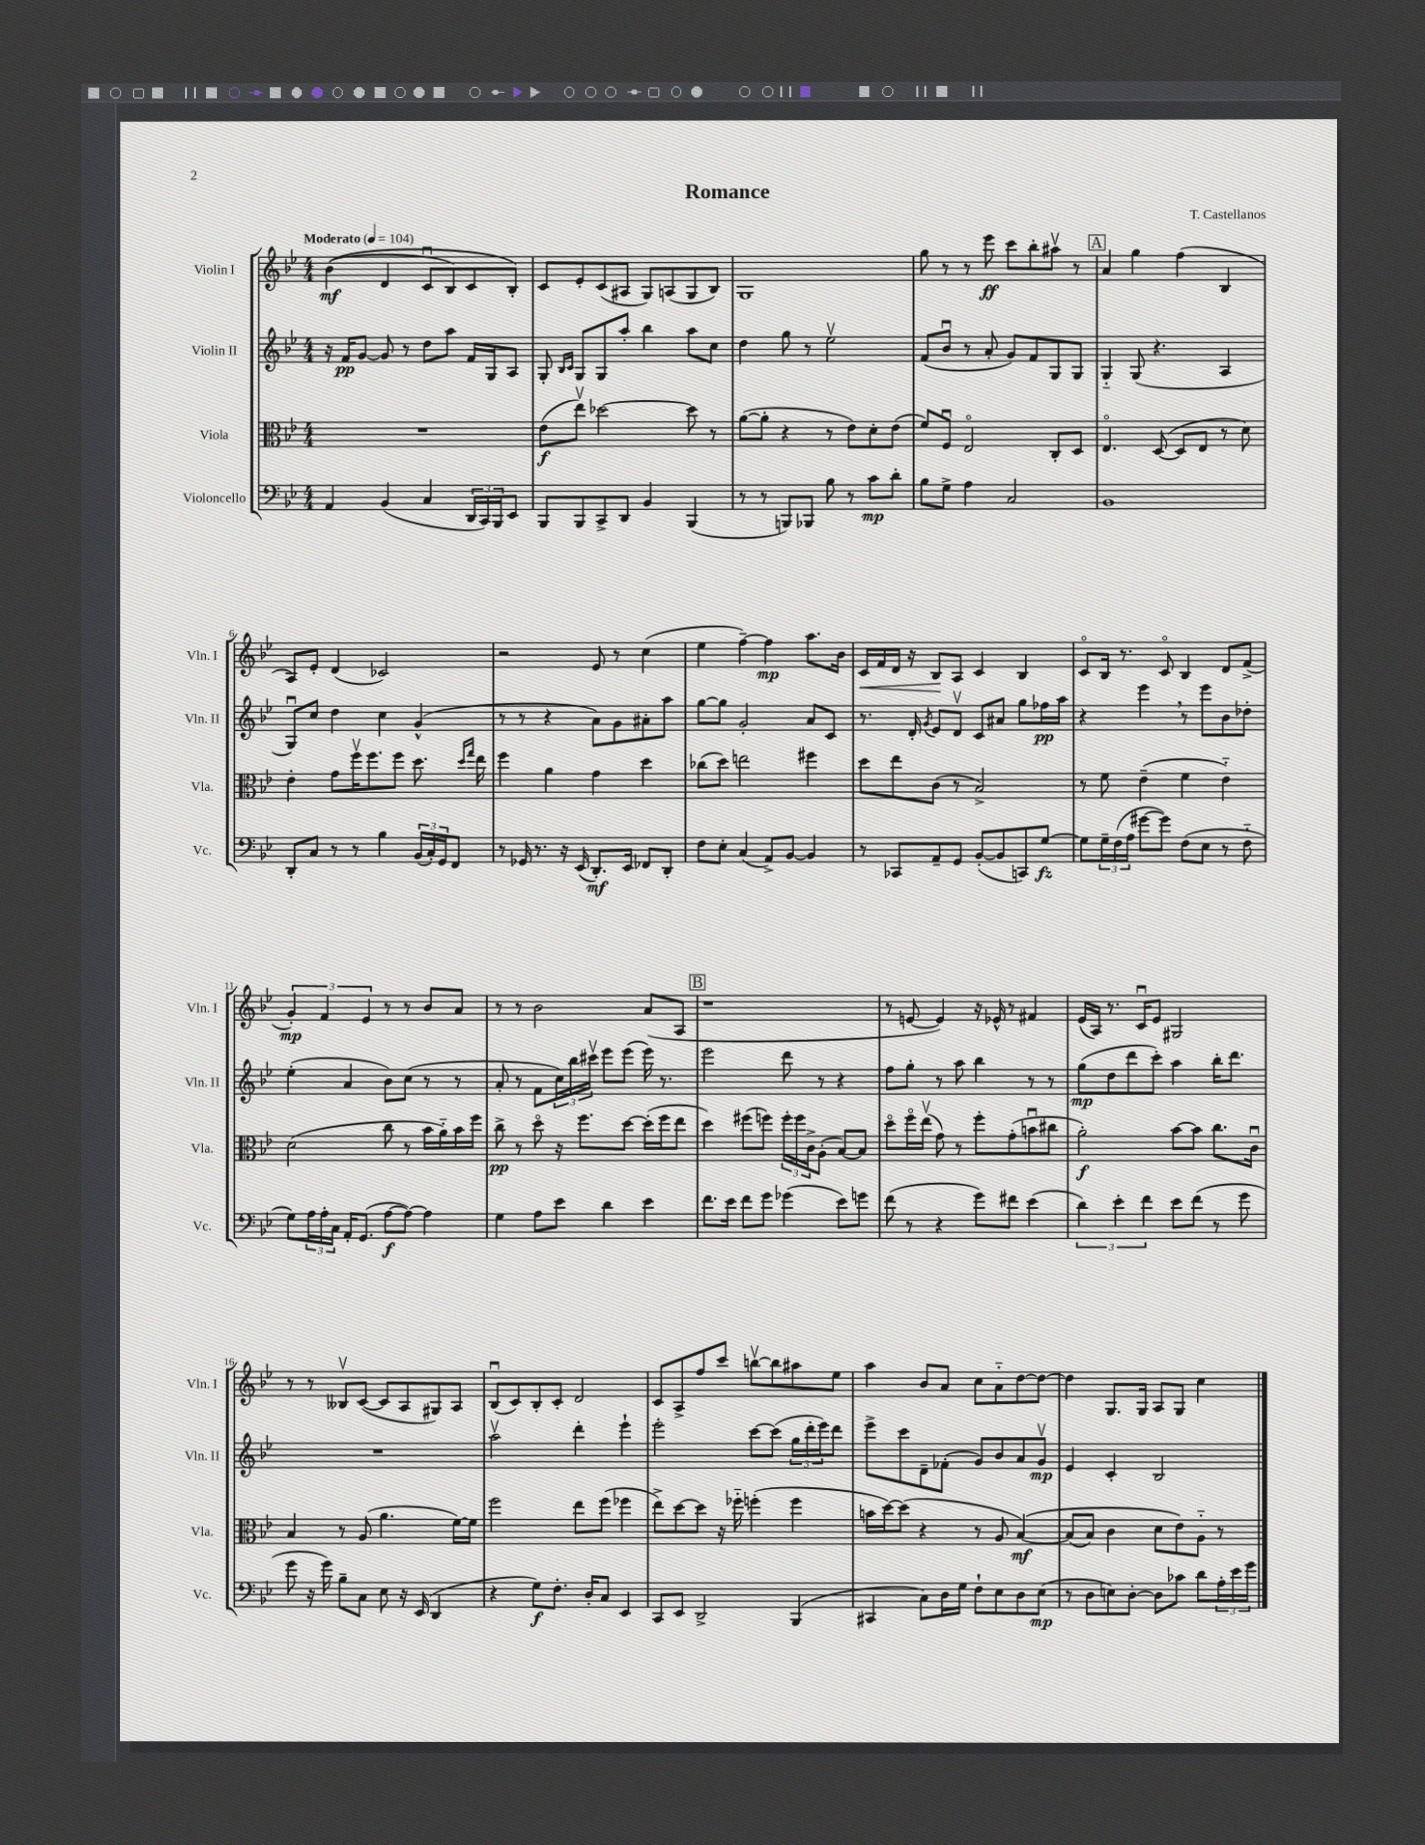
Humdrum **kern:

**kern	**dynam	**kern	**dynam	**kern	**dynam	**kern	**dynam
*part4	*part4	*part3	*part3	*part2	*part2	*part1	*part1
*staff4	*staff4	*staff3	*staff3	*staff2	*staff2	*staff1	*staff1
*I"Violoncello	*	*I"Viola	*	*I"Violin II	*	*I"Violin I	*
*I'Vc.	*	*I'Vla.	*	*I'Vln. II	*	*I'Vln. I	*
*clefF4	*	*clefC3	*	*clefG2	*	*clefG2	*
*k[b-e-]	*	*k[b-e-]	*	*k[b-e-]	*	*k[b-e-]	*
*M4/4	*	*M4/4	*	*M4/4	*	*M4/4	*
*MM104	*	*MM104	*	*MM104	*	*MM104	*
=1	=1	=1	=1	=1	=1	=1	=1
!	!	!	!	!	!	!LO:TX:a:B:t=Moderato	!
4AA/	.	1r	.	16r	.	((4b-\	mf
.	.	.	.	16f/KL	pp	.	.
.	.	.	.	[8g/J	.	.	.
(4BB-/	.	.	.	8g/]	.	4d/	.
.	.	.	.	8r	.	.	.
4C/	.	.	.	8dd\L	.	8cu/L	.
.	.	.	.	8aa\J	.	8B-/)	.
24DD/LL	.	.	.	16f/LL	.	8c/	.
24CC/)	.	.	.	.	.	.	.
.	.	.	.	16G/J	.	.	.
24BBB-/J	.	.	.	.	.	.	.
8EE-/J	.	.	.	8A/J	.	8B-'/J)	.
=2	=2	=2	=2	=2	=2	=2	=2
8BBB-/L	.	(8e-\L	f	8G'/	.	8c/L	.
.	.	.	.	16qqB-/LL	.	.	.
.	.	.	.	16qqc/JJ	.	.	.
8BBB-/	.	8ee-v\J)	.	8G/L	.	8e-'/	.
8CC^/	.	[2dd-X\	.	8G/	.	(8c/	.
8DD/J	.	.	.	8aa'/J	.	8A#X/J	.
4BB-/	.	.	.	4bb-\	.	8G/L)	.
.	.	.	.	.	.	(8An/	.
(4BBB-/	.	8dd-\]	.	8aa\L	.	8G/	.
.	.	8r	.	8cc\J	.	8B-/J)	.
=3	=3	=3	=3	=3	=3	=3	=3
8r	.	([8a\L	.	4dd\	.	1G	.
8r	.	8a'\J]	.	.	.	.	.
8BBBn/L)	.	4r	.	8gg\	.	.	.
8BBB-X/J	.	.	.	8r	.	.	.
8B-\	.	8r	.	2ee-v\	.	.	.
8r	.	8e-\L)	.	.	.	.	.
8c\L	mp	8d'\	.	.	.	.	.
8d'\J	.	(8e-\J	.	.	.	.	.
=4	=4	=4	=4	=4	=4	=4	=4
8B-\L	.	8f/L)	.	(8f/L	.	8gg\	.
8G^\J	.	8Fu/J	.	8b-u/J	.	8r	.
4A\	.	2E-/	.	8r	.	8r	.
.	.	.	.	8a'/	.	8eee-\	ff
2C/	.	.	.	8g/L)	.	8ccc\L	.
.	.	.	.	8f/	.	8bb-'\	.
.	.	8C'/L	.	8G/	.	8aa#Xv\J	.
.	.	8D/J	.	8G/J	.	8r	.
!!LO:REH:place=s1:t=A
=5	=5	=5	=5	=5	=5	=5	=5
1BB-	.	4.E-/	.	4G/	.	4a/	.
.	.	.	.	(8G/	.	4gg\	.
.	.	([8D/	.	4.r	.	.	.
.	.	8D/L]	.	.	.	(4ff\	.
.	.	8E-/J	.	.	.	.	.
.	.	8r	.	4A/	.	4B-/	.
.	.	8d\)	.	.	.	.	.
!!LO:LB:g=z
=6	=6	=6	=6	=6	=6	=6	=6
8DD'/L	.	4e-'\	.	8Gu/L)	.	8A/L)	.
8C/J	.	.	.	8cc/J	.	8e-'/J	.
8r	.	8g\L	.	4dd\	.	(4d/	.
8r	.	16ffv\K	.	.	.	.	.
.	.	8.ff\	.	.	.	.	.
4B-\	.	.	.	4cc\	.	2c-X/)	.
.	.	8ff\J	.	.	.	.	.
(24BB-/LL	.	8.dd\	.	(4g^^/	.	.	.
24C'/)	.	.	.	.	.	.	.
24GG/J	.	.	.	.	.	.	.
8FF/J	.	.	.	.	.	.	.
.	.	16qqdd/LL	.	.	.	.	.
.	.	16qqgg/JJ	.	.	.	.	.
.	.	16ee-\	.	.	.	.	.
=7	=7	=7	=7	=7	=7	=7	=7
8r	.	4ff\	.	8r	.	2r	.
16GG-X/	.	.	.	8r	.	.	.
8.r	.	.	.	.	.	.	.
.	.	4a\	.	4r	.	.	.
16r	.	.	.	.	.	.	.
(16EE-/	.	.	.	.	.	.	.
8.DD'/L)	mf	4g\	.	8a\L)	.	8e-/	.
.	.	.	.	8g\	.	8r	.
16EE-/Jk	.	.	.	.	.	.	.
8FF-X/L	.	4dd\	.	8a#X'\	.	(4cc\	.
8DD'/J	.	.	.	8aa\J	.	.	.
=8	=8	=8	=8	=8	=8	=8	=8
8F\L	.	(8cc-X\L	.	[8gg\L	.	4ee-\	.
8E-'\J	.	8dd\J)	.	8gg\J]	.	.	.
(4C/	.	2een\	.	2g'/	.	[4ff~\)	.
8AA^/L)	.	.	.	.	.	4ff\]	mp
[8BB-/J	.	.	.	.	.	.	.
4BB-/]	.	4ff#X\	.	8a/L	.	8.aa\L	.
.	.	.	.	8c/J	.	.	.
.	.	.	.	.	.	16b-\Jk	.
=9	=9	=9	=9	=9	=9	=9	=9
!	!	!	!	!	!	!	!LO:HP:b
8r	.	8dd\L	.	8.r	.	16c/LL	<
.	.	.	.	.	.	16f/	.
8CC-X/L	.	8ee-\	.	.	.	16d/JJ	.
.	.	.	.	16d'/	.	16r	.
.	.	.	.	8qg/	.	.	.
8AA~/	.	(8c\J	.	8e-/L	.	8B-/L	.
8GG/J	.	8r	.	8dv/J	.	8A/J	[
([8BB-'/L	.	2B-^/)	.	8c/L	.	4c/	.
8BB-/]	.	.	.	8a#X/J	.	.	.
8CCn/)	.	.	.	8gg\L	.	4B-/	.
[8G/J	fz	.	.	16ff-X\L	pp	.	.
.	.	.	.	16aa\JJ	.	.	.
=10	=10	=10	=10	=10	=10	=10	=10
8G\L]	.	8r	.	4r	.	8c/L	.
24G~\L	.	8f\	.	.	.	16B-/Jk	.
(24F\	.	.	.	.	.	.	.
.	.	.	.	.	.	8.r	.
24A\JJ	.	.	.	.	.	.	.
[8g#X\L	.	(4e-~\	.	4eee-,\	.	.	.
8g#\J])	.	.	.	.	.	8c/	.
(8F\L	.	4f\	.	8r	.	4B-/	.
8E-\J	.	.	.	8eee-\L	.	.	.
8r	.	4e-\)	.	8b-\	.	8d/L	.
8F\	.	.	.	8dd-X'\J	.	(8f^/J	.
!!LO:LB:g=z
=11	=11	=11	=11	=11	=11	=11	=11
8G\L)	.	(2d\	.	(4ee-'\	.	6g'/)	mp
24A\L	.	.	.	.	.	.	.
24A'\	.	.	.	.	.	6f/	.
24C\JJ	.	.	.	.	.	.	.
16AA'/KL	.	.	.	4a/	.	.	.
(8.GG/J	.	.	.	.	.	.	.
.	.	.	.	.	.	6e-/	.
[8A\L	f	8cc\	.	8b-\L)	.	8r	.
8A\J_)	.	8r	.	(8cc\J	.	8r	.
4A\]	.	16b-\LL	.	8r	.	8b-/L	.
.	.	16a\)	.	.	.	.	.
.	.	16b-\	.	8r	.	8a/J	.
.	.	16ff\JJ	.	.	.	.	.
=12	=12	=12	=12	=12	=12	=12	=12
4G\	.	8cc^\	pp	8a'/	.	8r	.
.	.	8r	.	8r	.	8r	.
8A\L	.	8dd\	.	8f\L	.	2b-\	.
8e-\J	.	16r	.	24cc\L)	.	.	.
.	.	.	.	24bb-\	.	.	.
.	.	8.ff\L	.	.	.	.	.
.	.	.	.	24ccc#Xv\JJ	.	.	.
4d\	.	.	.	8eee-\L	.	.	.
.	.	[8dd\J	.	(8eee-\J	.	.	.
4e-\	.	(16dd'\LL]	.	16eee-\)	.	(8a/L	.
.	.	16ff\J	.	8.r	.	.	.
.	.	8ee-\J	.	.	.	8A/J	.
!!LO:REH:place=s1:t=B
=13	=13	=13	=13	=13	=13	=13	=13
8.f\L	.	4dd\)	.	2eee-\	.	1r	.
16e-\Jk	.	.	.	.	.	.	.
8f\L	.	(8ff#X\L	.	.	.	.	.
8g\J	.	8ffn\J)	.	.	.	.	.
(4g-X\	.	24ff'\LL	.	8ddd\	.	.	.
.	.	24ff\	.	.	.	.	.
.	.	24c^\J	.	.	.	.	.
.	.	(8A'\J	.	8r	.	.	.
8e-\L)	.	[8B-/L)	.	4r	.	.	.
8gn\J	.	8B-/J]	.	.	.	.	.
=14	=14	=14	=14	=14	=14	=14	=14
(8f\	.	8dd\L	.	8ff\L	.	8r	.
8r	.	16ff\L	.	8gg'\J	.	[8en/	.
.	.	(16ee-v\JJ	.	.	.	.	.
4r	.	8g\)	.	8r	.	4e/])	.
.	.	8r	.	8aa\	.	.	.
8g\L)	.	8ff'\L	.	4bb-\	.	16r	.
.	.	.	.	.	.	16e-X^^/	.
8f#X\J	.	(8g'\	.	.	.	8r	.
(4e-\	.	8bnu\	.	8r	.	4f#X/	.
.	.	8cc#X\J	.	8r	.	.	.
=15	=15	=15	=15	=15	=15	=15	=15
6d\)	.	2a'\)	f	(8gg\L	mp	(16e-/LL	.
.	.	.	.	.	.	16A/JJ)	.
.	.	.	.	8dd\	.	8.r	.
6e-'\	.	.	.	.	.	.	.
.	.	.	.	8ddd\	.	.	.
.	.	.	.	.	.	16cu/KL	.
6f\	.	.	.	.	.	.	.
.	.	.	.	8ccc'\J)	.	8e-/J	.
8e-\L	.	[8b-\L	.	4aa\	.	2G#X/	.
(8f\J	.	8b-\J]	.	.	.	.	.
8r	.	8.cc\L	.	16bb-'\KL	.	.	.
.	.	.	.	8.ddd\J	.	.	.
8g\	.	.	.	.	.	.	.
.	.	16cu\Jk	.	.	.	.	.
!!LO:LB:g=z
=16	=16	=16	=16	=16	=16	=16	=16
8g\	.	4B-/	.	1r	.	8r	.
16r	.	.	.	.	.	8r	.
16g\)	.	.	.	.	.	.	.
8B-~\L	.	8r	.	.	.	8B--Xv/L	.
8C\J	.	(8A/	.	.	.	([8c/J	.
8E-\	.	4.a\	.	.	.	8c/L]	.
16r	.	.	.	.	.	8A/	.
(16EE-/	.	.	.	.	.	.	.
4DD/	.	.	.	.	.	8G#X/)	.
.	.	[16f\LL)	.	.	.	8A/J	.
.	.	16f\JJ]	.	.	.	.	.
=17	=17	=17	=17	=17	=17	=17	=17
4r	.	2ff\	.	2aav\	.	(8B-u/L	.
.	.	.	.	.	.	8c/)	.
8G\L)	f	.	.	.	.	8B-'/	.
8.F'\J	.	.	.	.	.	8c'/J	.
.	.	8ee-\L	.	4ddd'\	.	2d/	.
16D'/KL	.	.	.	.	.	.	.
8C/J	.	(8ff\J	.	.	.	.	.
4EE-/	.	4ff-X\	.	4eee-`\	.	.	.
=18	=18	=18	=18	=18	=18	=18	=18
8CC/L	.	8ee-^\L)	.	2eee-'\	.	8c/L	.
8EE-/J	.	[8dd\	.	.	.	8A^/	.
2DD^/	.	8dd\J]	.	.	.	8ff/	.
.	.	16r	.	.	.	8ccc/J	.
.	.	16ff-X\	.	.	.	.	.
.	.	(4ffn'\	.	[8ccc\L	.	[8bbnv\L	.
.	.	.	.	(8ccc\J]	.	8bb\]	.
(4BBB-/	.	4ff\	.	24gg\LL	.	8aa#X\	.
.	.	.	.	24ddd'\	.	.	.
.	.	.	.	24eee-\J)	.	.	.
.	.	.	.	8ddd\J	.	8ee-\J	.
=19	=19	=19	=19	=19	=19	=19	=19
4CC#X/	.	16bn\LL	.	8eee-^\L	.	4aa\	.
.	.	[16dd\J)	.	.	.	.	.
.	.	(8dd\J]	.	8ccc\	.	.	.
8C\L)	.	4r	.	8d~\	.	8b-/L	.
16D\L	.	.	.	(8f-X'\J	.	8a/J	.
16G\JJ	.	.	.	.	.	.	.
8F`\L	.	8r	.	8g/L)	.	8cc\L	.
8E-\	.	8A/	.	8b-/	.	8a\	.
8D\	.	([4B-/)	mf	8a/	.	[8dd\	.
(8E-\J	mp	.	.	8gv/J	mp	8dd\J_	.
=20	=20	=20	=20	=20	=20	=20	=20
8r	.	(8B-/L]	.	4e-/	.	4dd\]	.
8D\L	.	8B-/J)	.	.	.	.	.
8En\)	.	4c\	.	4c'/	.	8.G/L	.
[8D'\J	.	.	.	.	.	.	.
.	.	.	.	.	.	16G/Jk	.
8D\L]	.	8d\L	.	2B-/	.	8A/L	.
8c-X\J	.	8e-\)	.	.	.	8G/J	.
8d\L	.	8A\J	.	.	.	4cc\	.
24A'\L	.	8r	.	.	.	.	.
24e-\	.	.	.	.	.	.	.
24g\JJ	.	.	.	.	.	.	.
==	==	==	==	==	==	==	==
*-	*-	*-	*-	*-	*-	*-	*-
